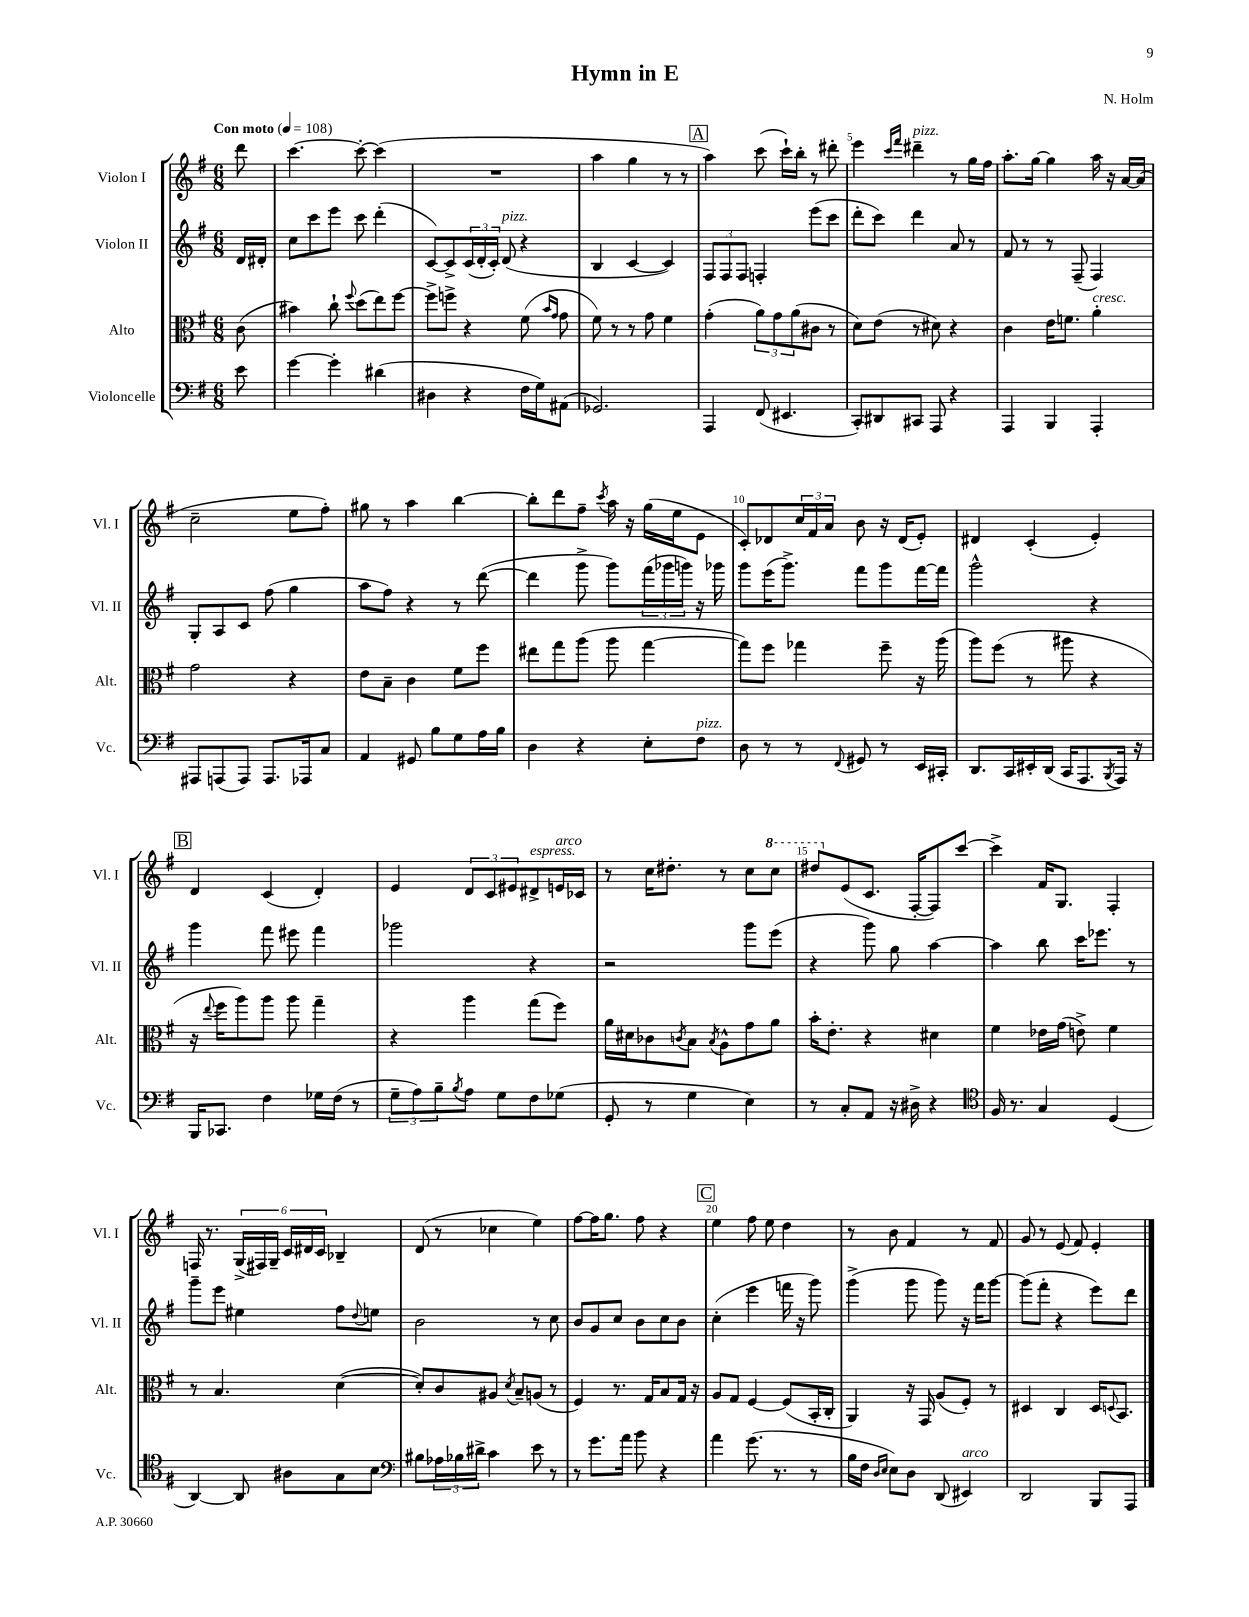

**kern	**kern	**kern	**kern
*staff4	*staff3	*staff2	*staff1
*clefF4	*clefC3	*clefG2	*clefG2
*k[f#]	*k[f#]	*k[f#]	*k[f#]
*M6/8	*M6/8	*M6/8	*M6/8
*MM108	*MM108	*MM108	*MM108
8e	(8c	16d	8ddd
.	.	16d#'	.
=	=	=	=
[4g	4b#)	8cc	[4.ccc
.	.	8ccc	.
4g']	8cc`	8eee	.
.	8qqff#	.	.
.	(8dd	8ccc	8ccc'_
(4d#	8ee)	(4ddd'	(4ccc]
.	[8ff#	.	.
=	=	=	=
4D#	8ff#^]	[8c)	2.r
.	8ff^	8c^]	.
4r	4r	(24c	.
.	.	24d'	.
.	.	24c')	.
.	.	(8d	.
16F#	(8f#	4r	.
16G)	.	.	.
.	16qqb	.	.
.	16qqg	.	.
(8AA#	8g	.	.
=	=	=	=
2.GG-)	8f#)	4B	4aa
.	8r	.	.
.	8r	[4c	4gg
.	8g	.	.
.	4f#	4c])	8r
.	.	.	8r
=	=	=	=
4AAA	(4g'	12F#	4aa)
.	.	12F#	.
.	.	12F#	.
(8FF#	12a)	4F'	(8ccc
.	12g	.	.
4.EE#	.	.	16ccc`)
.	(12a	.	.
.	.	.	16bb'
.	8c#	(8eee	8r
.	8r	8ccc	8ddd#'
=	=	=	=
8CC')	8d)	8ddd'	4eee
8DD#	(8e	8ccc)	.
.	.	.	16qqccc
.	.	.	16qqfff#
8CC#	8r	4ddd	4ddd#~
8AAA	8d#)	.	.
4r	4r	8a	8r
.	.	8r	16gg
.	.	.	16ff#
=	=	=	=
4AAA	4c	8f#	8.aa'
.	.	8r	.
.	.	.	[16gg
4BBB	16e	8r	4gg]
.	8.f	.	.
.	.	(8F#~	.
4AAA'	4a'	4F#)	16aa
.	.	.	16r
.	.	.	[16a
.	.	.	(16a]
=	=	=	=
8AAA#	2g	8G'	2cc~
(8AAA	.	8A	.
8AAA)	.	8c	.
8.AAA	.	(8ff#	.
.	4r	4gg	8ee
16AAA-	.	.	.
8C	.	.	8ff#')
=	=	=	=
4AA	8e	8aa	8gg#
.	8B~	8ff#)	8r
8GG#	4c	4r	4aa
8B	.	.	.
8G	8f#	8r	[4bb
16A	8ff#	([8ddd	.
16B	.	.	.
=	=	=	=
4D	8ee#	4ddd]	8bb']
.	8gg	.	8ddd
4r	(8aa	8ggg^	8ff#~
.	.	.	8qccc
.	8aa	8ggg)	16aa
.	.	.	16r
8E'	[4gg	(24fff#	(16gg
.	.	24ggg-	.
.	.	.	16ee
.	.	24ggg)	.
8F#	.	16r	8e
.	.	16ggg-	.
=	=	=	=
8D	8gg])	8ggg	8c')
8r	8ff#	(16eee	8d-
.	.	8.ggg^)	.
8r	4gg-	.	24cc
.	.	.	24f#
.	.	.	24a
8qqFF#	.	.	.
8GG#	.	8fff#	8b
8r	8ff#~	8ggg	16r
.	.	.	(16d-
16EE	16r	[16fff#	8e')
16CC#'	(16aa	16fff#]	.
=	=	=	=
8.DD	8aa)	2ggg^^	4d#
.	(8ff#	.	.
16CC	.	.	.
16EE#'	8r	.	(4c'
(16DD	.	.	.
16CC	8aa#	.	.
8.AAA	.	.	.
.	4r	4r	4e')
8qBBB	.	.	.
16AAA)	.	.	.
16r	.	.	.
=	=	=	=
16BBB	16r	4ggg	4d
.	8qqee	.	.
8.CC-	16ff#	.	.
.	8aa)	.	.
4F#	8aa	8fff#	(4c
.	8aa	8eee#	.
16G-	4gg~	4fff#	4d')
(16F#	.	.	.
8r	.	.	.
=	=	=	=
12G~	4r	2ggg-	4e
12A)	.	.	.
12B~	.	.	.
8qB	.	.	.
8A	4aa	.	12d
.	.	.	12c
8G	.	.	.
.	.	.	12e#
8F#	(8gg	4r	8d#^
(8G-	8ff#)	.	16e
.	.	.	16c-
=	=	=	=
8GG'	16a	2r	8r
.	16d#	.	.
8r	8c-	.	16cc
.	.	.	8.dd#'
.	8qc	.	.
4G	8B	.	.
.	8qB	.	.
.	8A^^	.	8r
4E)	8g	8ggg	8cc
.	8a	(8eee	8ccc
=	=	=	=
8r	16b'	4r	8ddd#
.	8.e'	.	.
8C'	.	.	(8e
8AA	4r	8ggg)	8.c
16r	.	8gg	.
16D#^	.	.	[16F#'
4r	4d#	[4aa	8F#])
.	.	.	[8ccc
=	=	=	=
*clefC4	*	*	*
16F#	4f#	4aa]	4ccc^]
8.r	.	.	.
4G	16e-	8bb	16f#
.	(16g	.	8.G
.	8e^)	16ccc	.
.	.	8.eee-	.
(4D	4f#	.	4F#'
.	.	8r	.
=	=	=	=
[4AA)	8r	8ggg~	16F
.	.	.	8.r
.	4.B	8eee	.
8AA]	.	4ee#	(24G^
.	.	.	24F#)
.	.	.	24G~
8A#	.	.	24c
.	.	.	24d#
.	.	.	24c
8G	([4d	8ff#	4B-~
.	.	8qqdd	.
8B	.	8ee	.
=	=	=	=
*clefF4	*	*	*
8B#	8d'])	2b	(8d
24A-	8c	.	8r
24B-	.	.	.
24d#^	.	.	.
4c	8A#	.	4cc-
.	8qd	.	.
.	8B~	.	.
8e	(8A	8r	4ee)
8r	8r	8cc	.
=	=	=	=
8r	4F#)	8b	[8ff#
8.g	.	8g	16ff#]
.	.	.	8.gg
.	8.r	8cc	.
16a	.	.	.
8b	.	8b	8ff#
.	16G	.	.
4r	8B	8cc	4r
.	16G	8b	.
.	16r	.	.
=	=	=	=
4a	8A	(4cc'	4ee
.	8G	.	.
(8.g	[4F#	4eee	8ff#
.	.	.	8ee
8.r	.	.	.
.	(8F#]	16fff	4dd
.	.	16r	.
8r	16BB'	8ggg)	.
.	16C'	.	.
=	=	=	=
16B	4AA)	(4ggg^	8r
16F#	.	.	.
16qqD	.	.	.
16qqE	.	.	.
8E)	.	.	8b
8D	16r	8ggg	4f#
.	16GG	.	.
(8DD	(8A	8ggg)	.
4EE#)	8F#')	16r	8r
.	.	16fff#	.
.	8r	[8ggg	8f#
=	=	=	=
2DD	4D#	(8ggg]	8g
.	.	8fff#'	8r
.	4C	4r	(8e
.	.	.	8f#)
8BBB	16D#	8eee)	4e'
.	8qqD	.	.
.	8.BB	.	.
8AAA	.	8ddd	.
==	==	==	==
*-	*-	*-	*-
